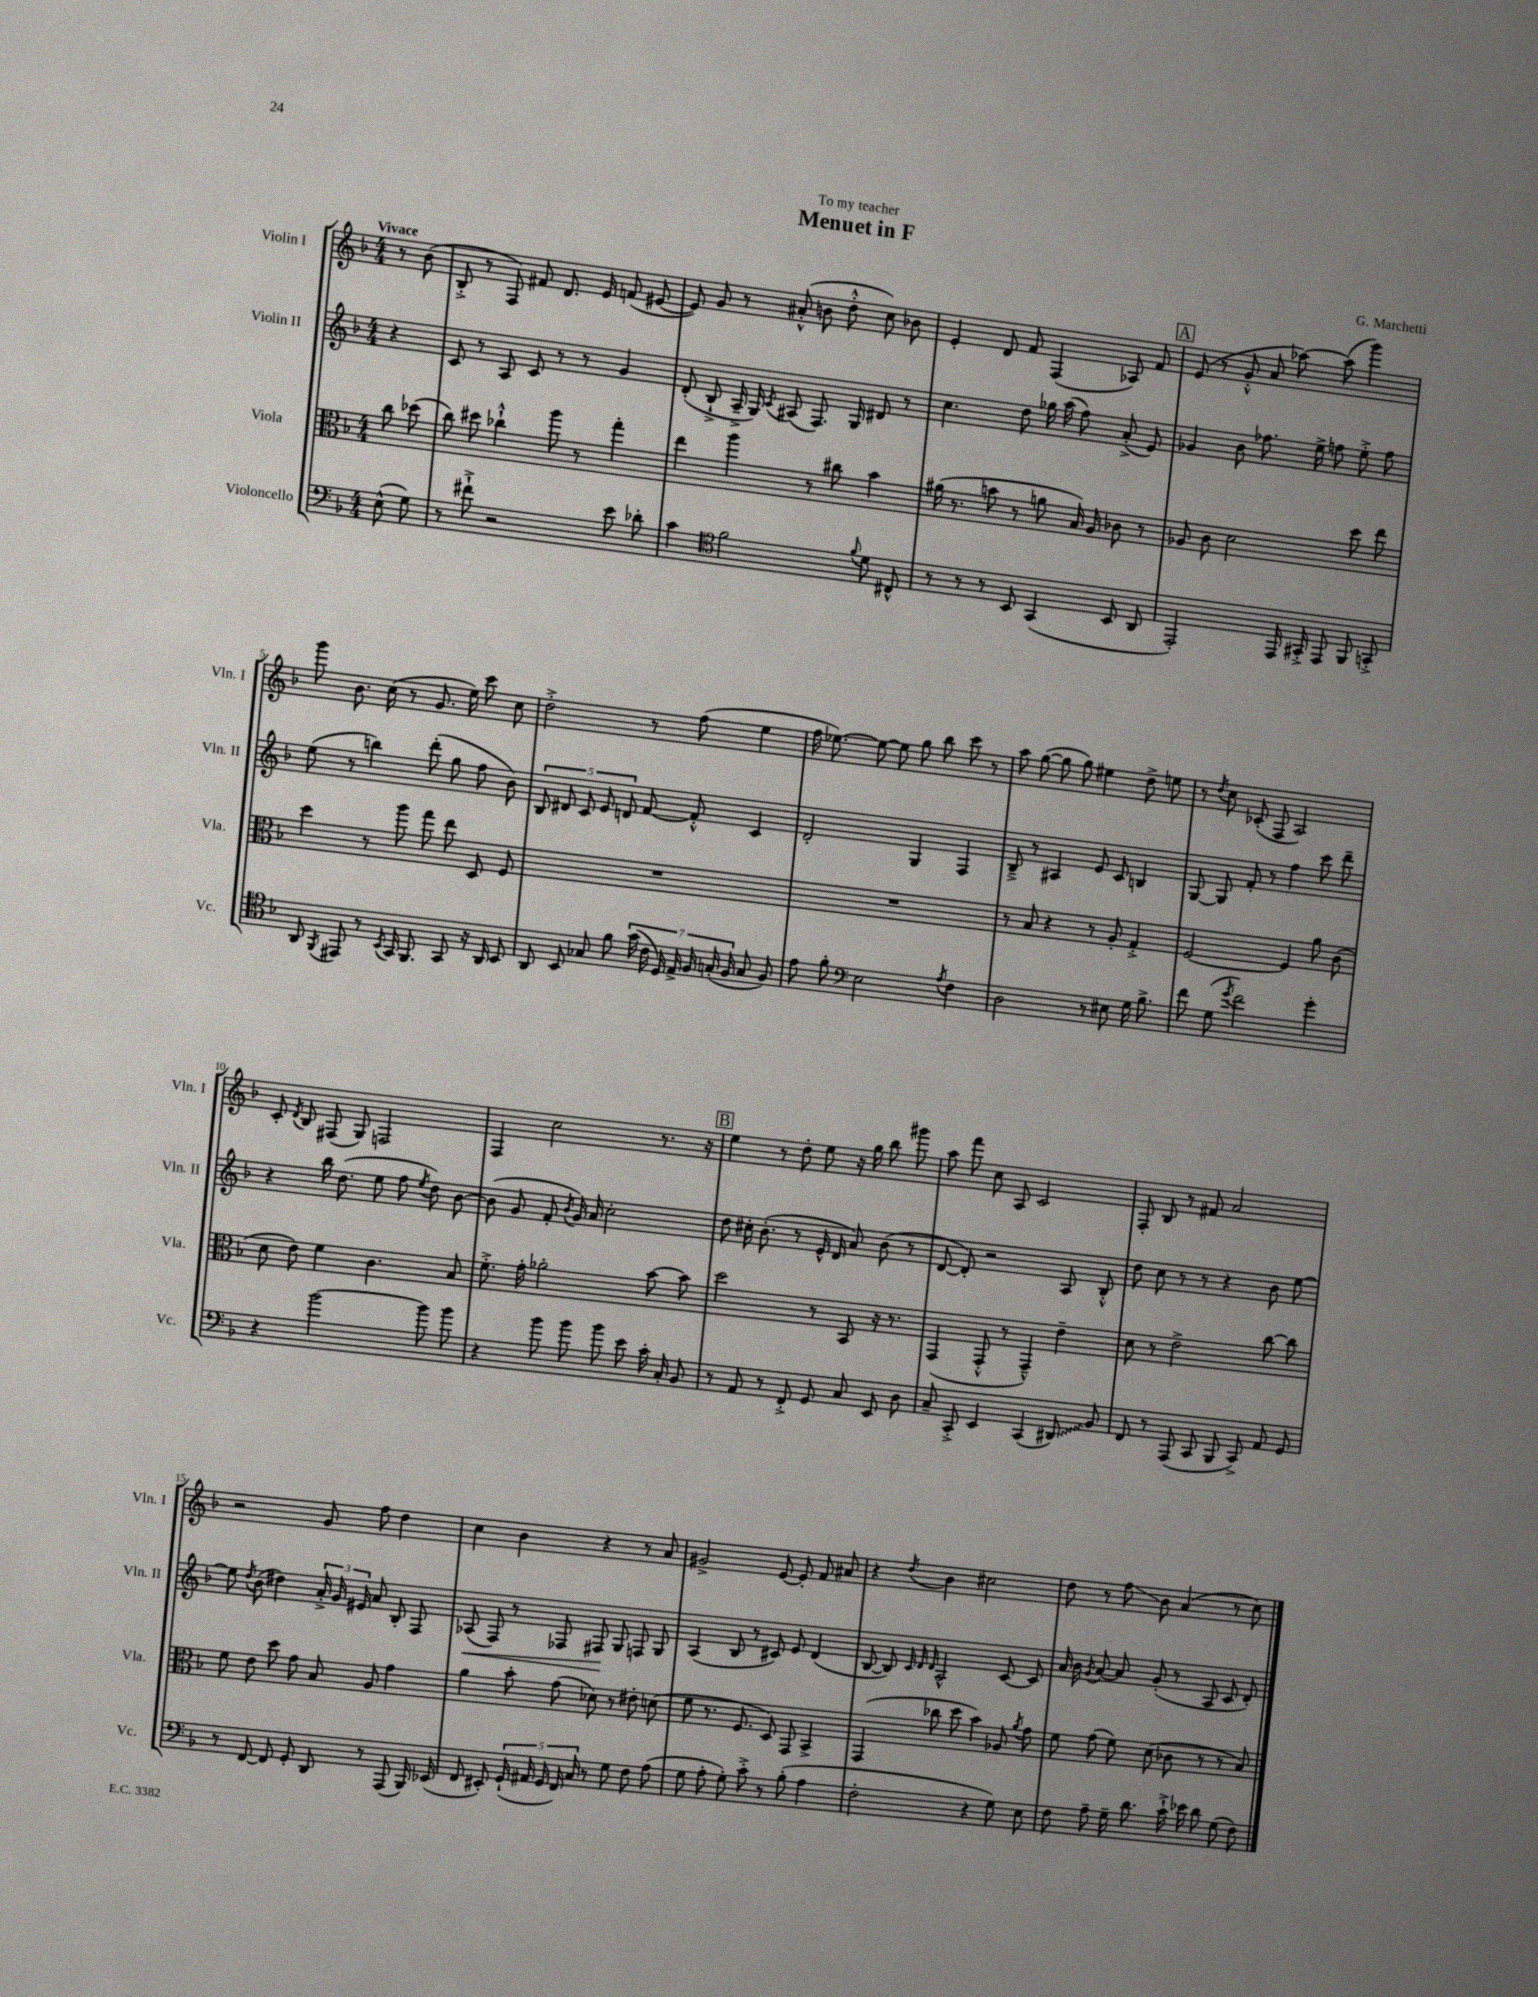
\header { title = "Menuet in F" composer = "G. Marchetti" dedication = "To my teacher" }
<<
\new StaffGroup <<
\new Staff = "s0" \with { instrumentName = "Violin I" shortInstrumentName = "Vln. I" } {
    \clef treble \key f \major \numericTimeSignature \time 4/4 \partial 4 \tempo "Vivace"
    \autoBeamOff r8 bes'8( |
    bes8-.-> r8 f8) fis'8 d'8. e'16 f'8( eis'8~ |
    eis'8) g'8 r8 ais'8-.-^( b'8 d''8-.-^ c''8) bes'8 |
    e'4-. d'8 f'8 f4( aes8) f'8 |
    \mark \markup { \box "A" } e'8( r8 g'8-.-^ a'8 aes''8~) aes''8( g'''4) |
    g'''8 bes'8. c''16( r8 g'8. e''16) c'''8 c''8 |
    d''2-.-> r8 f''8( e''4 |
    f''16 ees''8.~) ees''8~ ees''8 g''8 bes''8 c'''8 r8 |
    a''8 g''8~( g''8 g''8) eis''4 d''8-> e''8 |
    r8 \acciaccatura { d''8 } c''8 ces'8-.( f8 a2) |
    c'8-. \acciaccatura { d'8 } bes8 fis8( g8) f2 |
    f4 c''2 r8. r16 |
    \mark \markup { \box "B" } e''4 r8 d''8-. e''8 r16 g''16 bes''8 gis'''8 |
    a''8 f'''8 c''8 a8 c'2 |
    f8-. bes8 r8 fis'8 a'2 |
    r2 g'8 f''8 d''4 |
    c''4 bes'4 r4 r8 a'8 |
    gis'2-> e'8~ e'8-. f'8 ais'8 |
    r4 \acciaccatura { d''8 } bes'4 cis''2 |
    d''8 r8 f''8\glissando bes'8 a'4( r8 c''8) \bar "|." |
}
\new Staff = "s1" \with { instrumentName = "Violin II" shortInstrumentName = "Vln. II" } {
    \clef treble \key f \major \numericTimeSignature \time 4/4 \partial 4
    \autoBeamOff r4 |
    c'8 r8 a8 c'8 r8 r8 g'4 |
    d'8-.( bes8-!-> a16---> g16) \acciaccatura { c'8 } ais8( f8.) g16 dis'8 r8 |
    c''4. d''8 ges''16 a''16( f''8) a'8-.->( e'8) |
    \mark \markup { \box "A" } ges'4 bes'8 fes''8. e''16-> f''8 e''8-.-> f''8 |
    e''8( r8 b''4) d'''8-.( g''8 f''8 bes'8) |
    \tuplet 5/4 { bes8 dis'8 c'8 e'8 d'8 } f'8~ f'8-.-^ c'4 |
    d'2-. g4 f4 |
    bes8---> r8 ais4 e'8 c'8 b4 |
    g8~ g8 f'8-. r8 f''4 c'''8 d'''8-- |
    r4 bes''16 d''8.( e''8 f''8 \acciaccatura { e''8 } d''8) bes'8~ |
    bes'8( g'8 f'8-. \acciaccatura { bes'8 } g'16) a'16 c''2-. |
    \mark \markup { \box "B" } d''8 cis''16-. bes'8.-.( r8 e'16-^ d'16 a'8) bes'8( r8 |
    d'8~ d'8-.) r2 a8 bes8-.-^ |
    d''8 c''8 r8 r8 r4 bes'8 e''8~ |
    e''8 \acciaccatura { d''8 } bes'8( dis''4) \tuplet 3/2 { a'16-.-> g'16 eis'16 } a'8 bes8-. f8 |
    aes8\<( f8) r8 fes8 fis8\! g8 f8 g8 |
    a4( bes8 r8 cis'8) e'8 d'4( |
    bes8~ bes8) \grace { c'32 d'32 d'32 } a2-^ c'8~ c'8 |
    a'16 bes'16 \acciaccatura { g'8 } a'8~ a'8 g'8-.( r8 a8 c'8 d'8-.) \bar "|." |
}
\new Staff = "s2" \with { instrumentName = "Viola" shortInstrumentName = "Vla." } {
    \clef alto \key f \major \numericTimeSignature \time 4/4 \partial 4
    \autoBeamOff c''8 des''8( |
    c''8) dis''8 ces''4-!-^ a''8 r8 g''4-. |
    e''4 a''4 r8 cis''8 bes'4 |
    ais'16( r8. b'8 r8 a'8 bes16) a16 ces'8 r8 |
    \mark \markup { \box "A" } aes8 c'8 d'2 d''8 e''8 |
    d''4 r8 a''8 g''8 e''8 d8 f8 |
    R1 |
    R1 |
    r8 bes8 r4 r8 a8-. g4-.-> |
    f2~ f4 a'8 c'8( |
    d'8 e'8) f'4 c'4. bes8 |
    f'8.-.-> g'16-. aes'2-. bes'8~ bes'8 |
    \mark \markup { \box "B" } d''2 r8 bes,8 r16 r8. |
    g,4( g,8-.-^ r8 g,4---^) e'4-- |
    d'8 r8 e'2-> c''8~ c''8 |
    f'8 e'8 d''8 g'8 bes8 a8 g'4 |
    a'4 bes'8-. g'8( des'8) r8 eis'8-. d'8( |
    f'8 r8. f8. d8) g,8 bes,4-> |
    g,4( ces''8 d''8 bes'4) aes8 \acciaccatura { a'8 } g'8 |
    f'8 g'8( f'8) d'8( ces'8 r8 r8 bes8) \bar "|." |
}
\new Staff = "s3" \with { instrumentName = "Violoncello" shortInstrumentName = "Vc." } {
    \clef bass \key f \major \numericTimeSignature \time 4/4 \partial 4
    \autoBeamOff e8-^( g8) |
    r8 fis'8-!-> r2 e'8 des'8-. |
    c'4 \clef tenor f'2 \appoggiatura { f'8 } d'8 cis8-^ |
    r8 r8 r8 bes,8 g,4( bes,8 a,8 |
    \mark \markup { \box "A" } e,2-.) e,16 gis,16-.-> e,8 f,8 g,8-.-> |
    a,8 \acciaccatura { f,8 } eis,8 r8 \acciaccatura { bes,8 } g,16 f,8. g,8 r16 a,16 bes,8 |
    a,8 bes,8 ges8 f'8 \tuplet 7/4 { g'16( c'16 d16) e16-> f16 g16-.( f16 } g8 f8) |
    e'8 f'8-. \clef bass e2 \acciaccatura { a8 } f4 |
    d2 r8 eis8 g16 bes8.-> |
    f'8 g8( \acciaccatura { g'8 } f'2) g'4-. |
    r4 bes'2~ bes'8 bes'8 |
    r4 bes'8 bes'8 bes'8 e'8 c'16-. c16-. bes,8 |
    \mark \markup { \box "B" } r8 a,8 r8 f,8-.-> g,8 c8 e,8 d8 |
    c8-- c,8-.-> e,4 c,4( \once \override Glissando.style = #'zigzag dis,8\glissando) bes,8 |
    f,8 r8 a,,8( c,8 bes,,8 c,8->) a,8 g,8 |
    r8 f,8~ f,8 g,8-. d,8 r8 a,,8( bes,,16) ees,16( |
    f,8 eis,8-.) \tuplet 5/4 { g,16-!( ais,16 g,16 f,16) c16 } r8 g8 f8 a8( |
    g8 a8-. g8-.) c'8-.-> r8 bes8-.( a4 |
    f2-. r4 g8) e8 |
    f8 a8-- g16-- d'8. c'16-!-> ees'16 d'8 g8( f8) \bar "|." |
}
>>
>>
